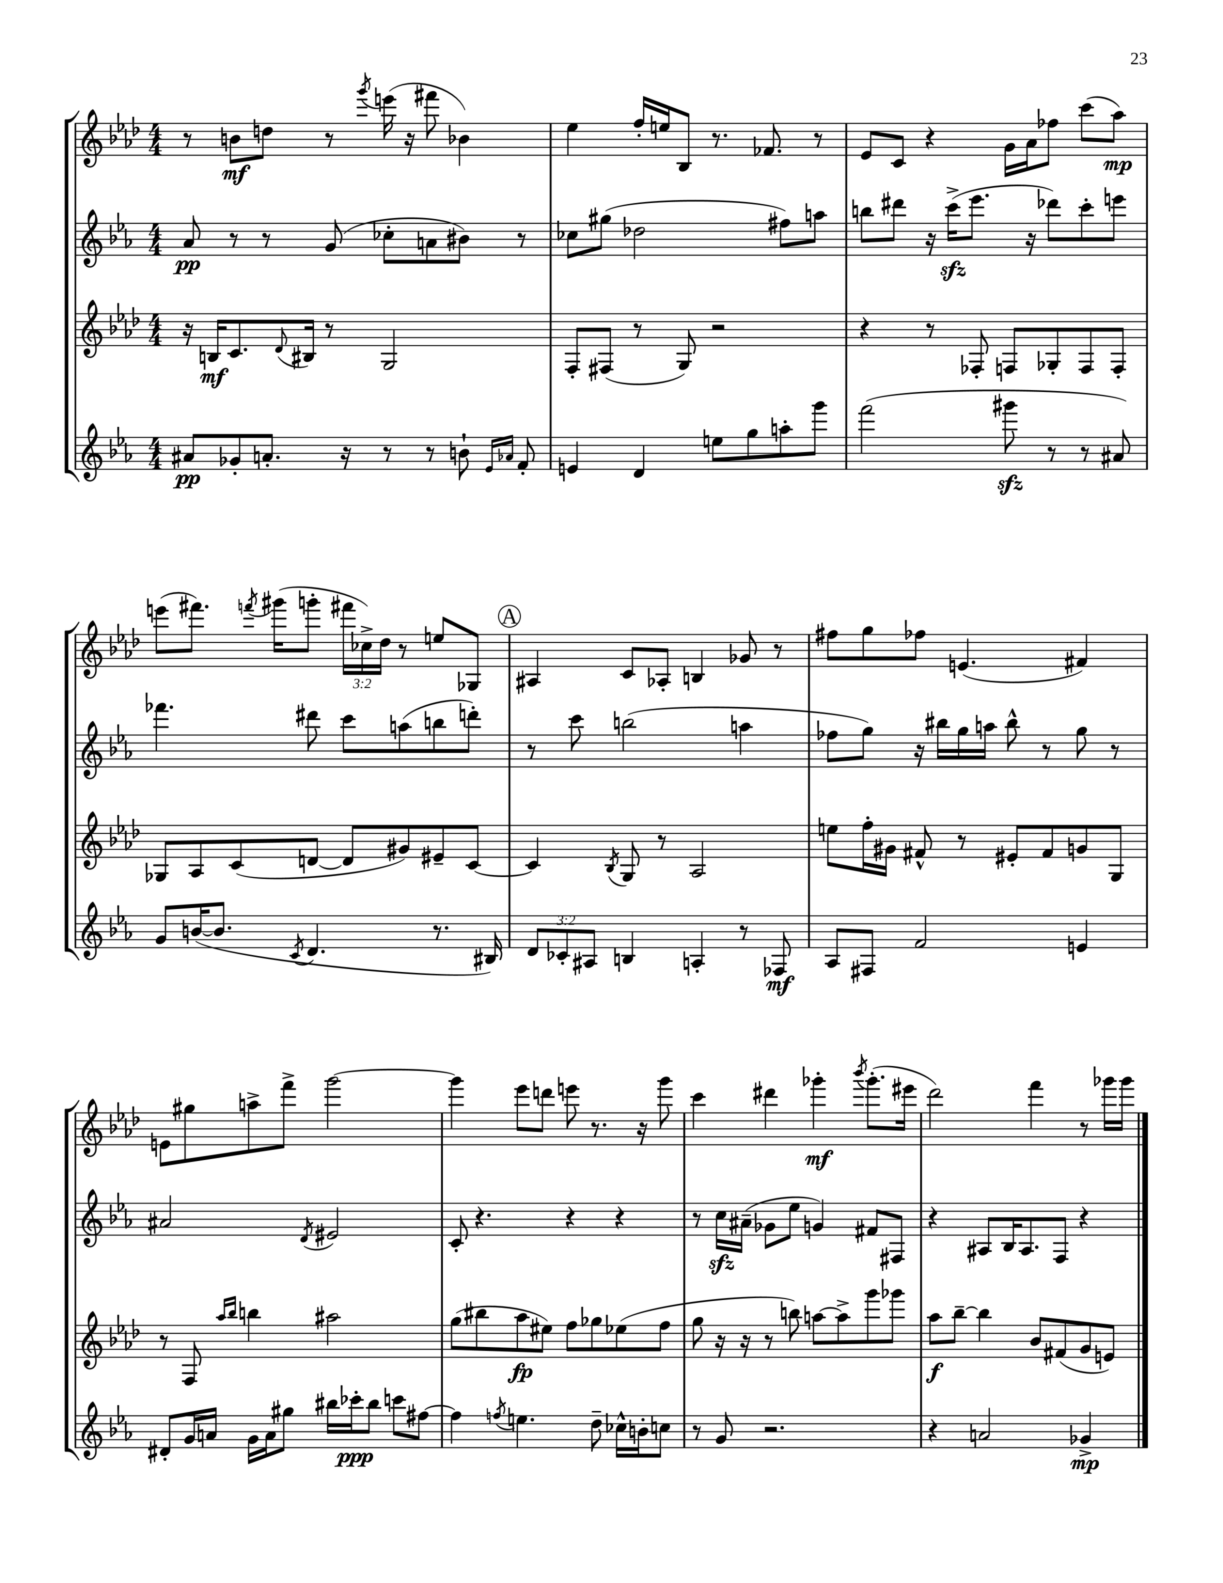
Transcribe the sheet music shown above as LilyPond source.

<<
\new StaffGroup <<
\new Staff = "s0" {
    \clef treble \key aes \major \numericTimeSignature \time 4/4 \override Staff.TupletNumber.text = #tuplet-number::calc-fraction-text
    r8 b'8\mf d''8 r8 \acciaccatura { g'''8 } e'''16( r16 fis'''8 bes'4) |
    ees''4 f''16-. e''16 bes8 r8. fes'8. r8 |
    ees'8 c'8 r4 g'16 aes'16 fes''8 c'''8( aes''8\mp) |
    e'''8( fis'''8.) \acciaccatura { f'''8 } gis'''16( g'''8-. \tuplet 3/2 { fis'''16 ces''16->) des''16 } r8 e''8 ges8 |
    \mark \markup { \circle "A" } ais4 c'8 aes8-. b4 ges'8 r8 |
    fis''8 g''8 fes''8 e'4.( fis'4) |
    e'8 gis''8 a''8-> f'''8-> g'''2~ |
    g'''4 ees'''8 d'''8 e'''8 r8. r16 g'''8 |
    c'''4 dis'''4 ges'''4-.\mf \acciaccatura { bes'''8 } ges'''8.-.( eis'''16 |
    des'''2) f'''4 r8 ges'''16 ges'''16 \bar "|." |
}
\new Staff = "s1" {
    \clef treble \key ees \major \numericTimeSignature \time 4/4
    aes'8\pp r8 r8 g'8( ces''8-. a'8 bis'8) r8 |
    ces''8 gis''8( des''2 fis''8) a''8 |
    b''8 dis'''8 r16 c'''16->\sfz( ees'''8. r16 des'''8) c'''8-. e'''8 |
    fes'''4. dis'''8 c'''8 a''8( b''8 d'''8-.) |
    \mark \markup { \circle "A" } r8 c'''8 b''2( a''4 |
    fes''8 g''8) r16 bis''16 g''16 a''16 bis''8-^ r8 g''8 r8 |
    ais'2 \acciaccatura { d'8 } eis'2 |
    c'8-. r4. r4 r4 |
    r8 c''16\sfz ais'16--( ges'8 ees''8 g'4) fis'8 fis8 |
    r4 ais8 bes16 ais8. f8 r4 \bar "|." |
}
\new Staff = "s2" {
    \clef treble \key aes \major \numericTimeSignature \time 4/4
    r16 b16\mf c'8. \appoggiatura { des'8 } bis16 r8 g2 |
    f8-. fis8( r8 g8) r2 |
    r4 r8 fes8-. f8 ges8-. f8 f8-. |
    ges8 aes8 c'8( d'8~ d'8 gis'8) eis'8-- c'8~ |
    \mark \markup { \circle "A" } c'4 \acciaccatura { bes8 } g8 r8 aes2 |
    e''8 f''16-. gis'16 fis'8-^ r8 eis'8-. fis'8 g'8 g8 |
    r8 f8 \grace { aes''16 bes''16 } b''4 ais''2 |
    g''8( bis''8 aes''8\fp eis''8) f''8 ges''8 ees''8( f''8 |
    g''8 r16 r16 r8 b''8) a''8~ a''8-> g'''8 ges'''8 |
    aes''8\f bes''8~-- bes''4 bes'8 fis'8( g'8 e'8) \bar "|." |
}
\new Staff = "s3" {
    \clef treble \key ees \major \numericTimeSignature \time 4/4 \override Staff.TupletNumber.text = #tuplet-number::calc-fraction-text
    ais'8\pp ges'8-. a'8.-. r16 r8 r8 b'8-! \grace { ees'16 aes'16 } f'8-. |
    e'4 d'4 e''8 g''8 a''8-. g'''8 |
    f'''2( gis'''8\sfz r8 r8 ais'8) |
    g'8 b'16~( b'8. \acciaccatura { c'8 } d'4. r8. bis16) |
    \mark \markup { \circle "A" } \tuplet 3/2 { d'8 ces'8-. ais8 } b4 a4-. r8 fes8\mf |
    aes8 fis8 f'2 e'4 |
    dis'8-. g'16 a'16 g'16 a'16 gis''8 bis''16 ces'''16-.\ppp bis''8 c'''8 fis''8~ |
    fis''4 \acciaccatura { f''8 } e''4. d''8-- ces''16-^ b'16-. c''8 |
    r8 g'8 r2. |
    r4 a'2 ges'4->\mp \bar "|." |
}
>>
>>
\layout { \context { \Score \remove "Bar_number_engraver" } }
